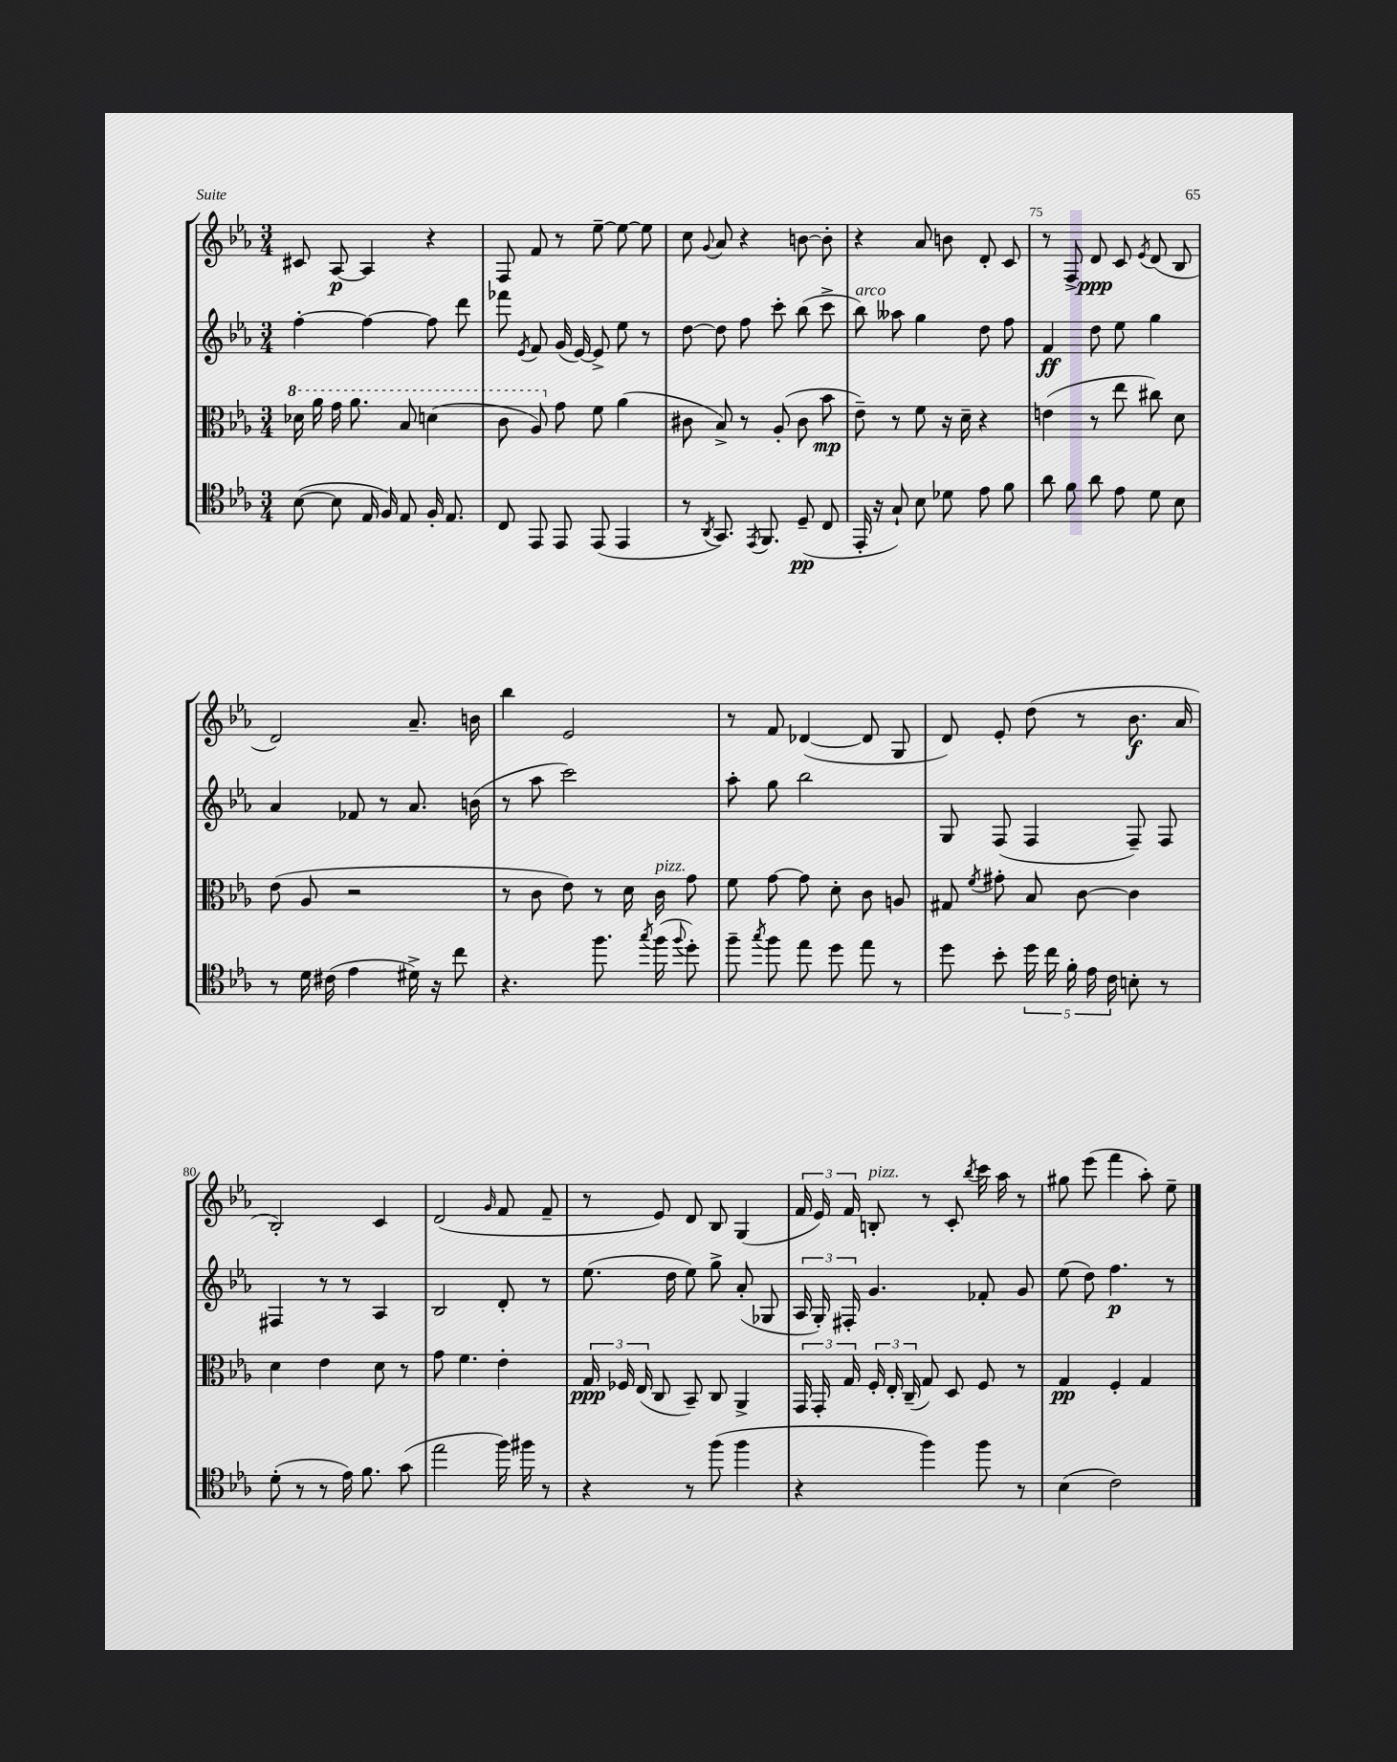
<<
\new StaffGroup <<
\new Staff = "s0" {
    \clef treble \key ees \major \numericTimeSignature \time 3/4
    \autoBeamOff cis'8 aes8~\p aes4 r4 |
    f8 f'8 r8 ees''8~-- ees''8~ ees''8 |
    c''8 \appoggiatura { g'8 } aes'8 r4 b'8~ b'8-. |
    r4 aes'8 b'8 d'8-. c'8 |
    r8 f8-> d'8\ppp c'8 \acciaccatura { ees'8 } d'8( bes8 |
    d'2) aes'8.-- b'16 |
    bes''4 ees'2 |
    r8 f'8 des'4~( des'8 g8 |
    d'8) ees'8-. d''8( r8 bes'8.\f aes'16 |
    bes2-.) c'4 |
    d'2( \grace { g'16 } f'8 f'8-- |
    r8 ees'8) d'8 bes8 g4( |
    \tuplet 3/2 { f'16 ees'16) f'16 } b8-.^\markup { \italic "pizz." } r8 c'8-. \acciaccatura { bes''8 } c'''16 aes''16 r8 |
    gis''8 ees'''8( f'''4 aes''8-.) ees''8-- \bar "|." |
}
\new Staff = "s1" {
    \clef treble \key ees \major \numericTimeSignature \time 3/4
    \autoBeamOff f''4~-. f''4~ f''8 d'''8 |
    fes'''8 \acciaccatura { ees'8 } f'8 g'16( ees'16~) ees'8-> ees''8 r8 |
    d''8~ d''8 f''8 c'''8-. bes''8( c'''8-> |
    bes''8^\markup { \italic "arco" }) aeses''8 g''4 d''8 f''8 |
    f'4\ff d''8 ees''8 g''4 |
    aes'4 fes'8 r8 aes'8. b'16( |
    r8 aes''8 c'''2) |
    aes''8-. g''8 bes''2 |
    g8 f8( f4 f8--) f8 |
    fis4 r8 r8 aes4 |
    bes2 d'8-. r8 |
    ees''8.( d''16 ees''8) g''8-> aes'8-.( ges8 |
    \tuplet 3/2 { aes16 g16-.) fis16-. } g'4. fes'8-. g'8 |
    ees''8( d''8) f''4.\p r8 \bar "|." |
}
\new Staff = "s2" {
    \clef alto \key ees \major \numericTimeSignature \time 3/4
    \autoBeamOff \ottava #1 des''16 aes''16 g''16 aes''8. bes'8 d''4( |
    c''8 aes'8) \ottava #0 g'8 f'8 aes'4( |
    cis'8 bes8->) r8 aes8-.( cis'8 bes'8\mp |
    ees'8--) r8 f'8 r16 d'16-- r4 |
    e'4( r8 ees''8 cis''8) d'8 |
    ees'8( aes8 r2 |
    r8 c'8 ees'8) r8 d'16 c'16^\markup { \italic "pizz." } g'8 |
    f'8 g'8~ g'8 d'8-. c'8 a8 |
    gis8 \acciaccatura { f'8 } gis'8-. bes8 c'8~ c'4 |
    d'4 ees'4 d'8 r8 |
    g'8 f'4. ees'4-. |
    \tuplet 3/2 { g16\ppp fes16 ees16( } c8 bes,8--) c8 aes,4-> |
    \tuplet 3/2 { g,16 g,16-. g16 } \tuplet 3/2 { f16-. ees16-. c16--( } g8) d8 f8 r8 |
    g4\pp f4-. g4 \bar "|." |
}
\new Staff = "s3" {
    \clef tenor \key ees \major \numericTimeSignature \time 3/4
    \autoBeamOff bes8~( bes8 ees16 f16) ees8 f16-. ees8. |
    c8 ees,8 ees,8 ees,8( ees,4 |
    r8 \acciaccatura { aes,8 } g,8.) \acciaccatura { ees,8 } f,8. d8--\pp( c8 |
    ees,16-. r16 g8-!) bes8 des'8 ees'8 f'8 |
    aes'8 f'8 aes'8 ees'8 d'8 bes8 |
    r8 d'16 cis'16( ees'4 dis'16->) r16 c''8 |
    r4. f''8. \acciaccatura { g''8 } f''16( \appoggiatura { f''8 } d''8-.) |
    f''8-- \acciaccatura { g''8 } f''8 ees''8 d''8 ees''8 r8 |
    d''8 bes'8-. \tuplet 5/4 { d''16 c''16 f'16-. ees'16 c'16 } b8-. r8 |
    d'8-.( r8 r8 ees'16) f'8. g'8( |
    ees''2 f''16) fis''16 r8 |
    r4 r8 f''8( f''4 |
    r4 f''4) f''8 r8 |
    bes4( c'2) \bar "|." |
}
>>
>>
\layout { \context { \Score currentBarNumber = #71 \override BarNumber.break-visibility = ##(#f #t #t) barNumberVisibility = #(every-nth-bar-number-visible 5) } }
